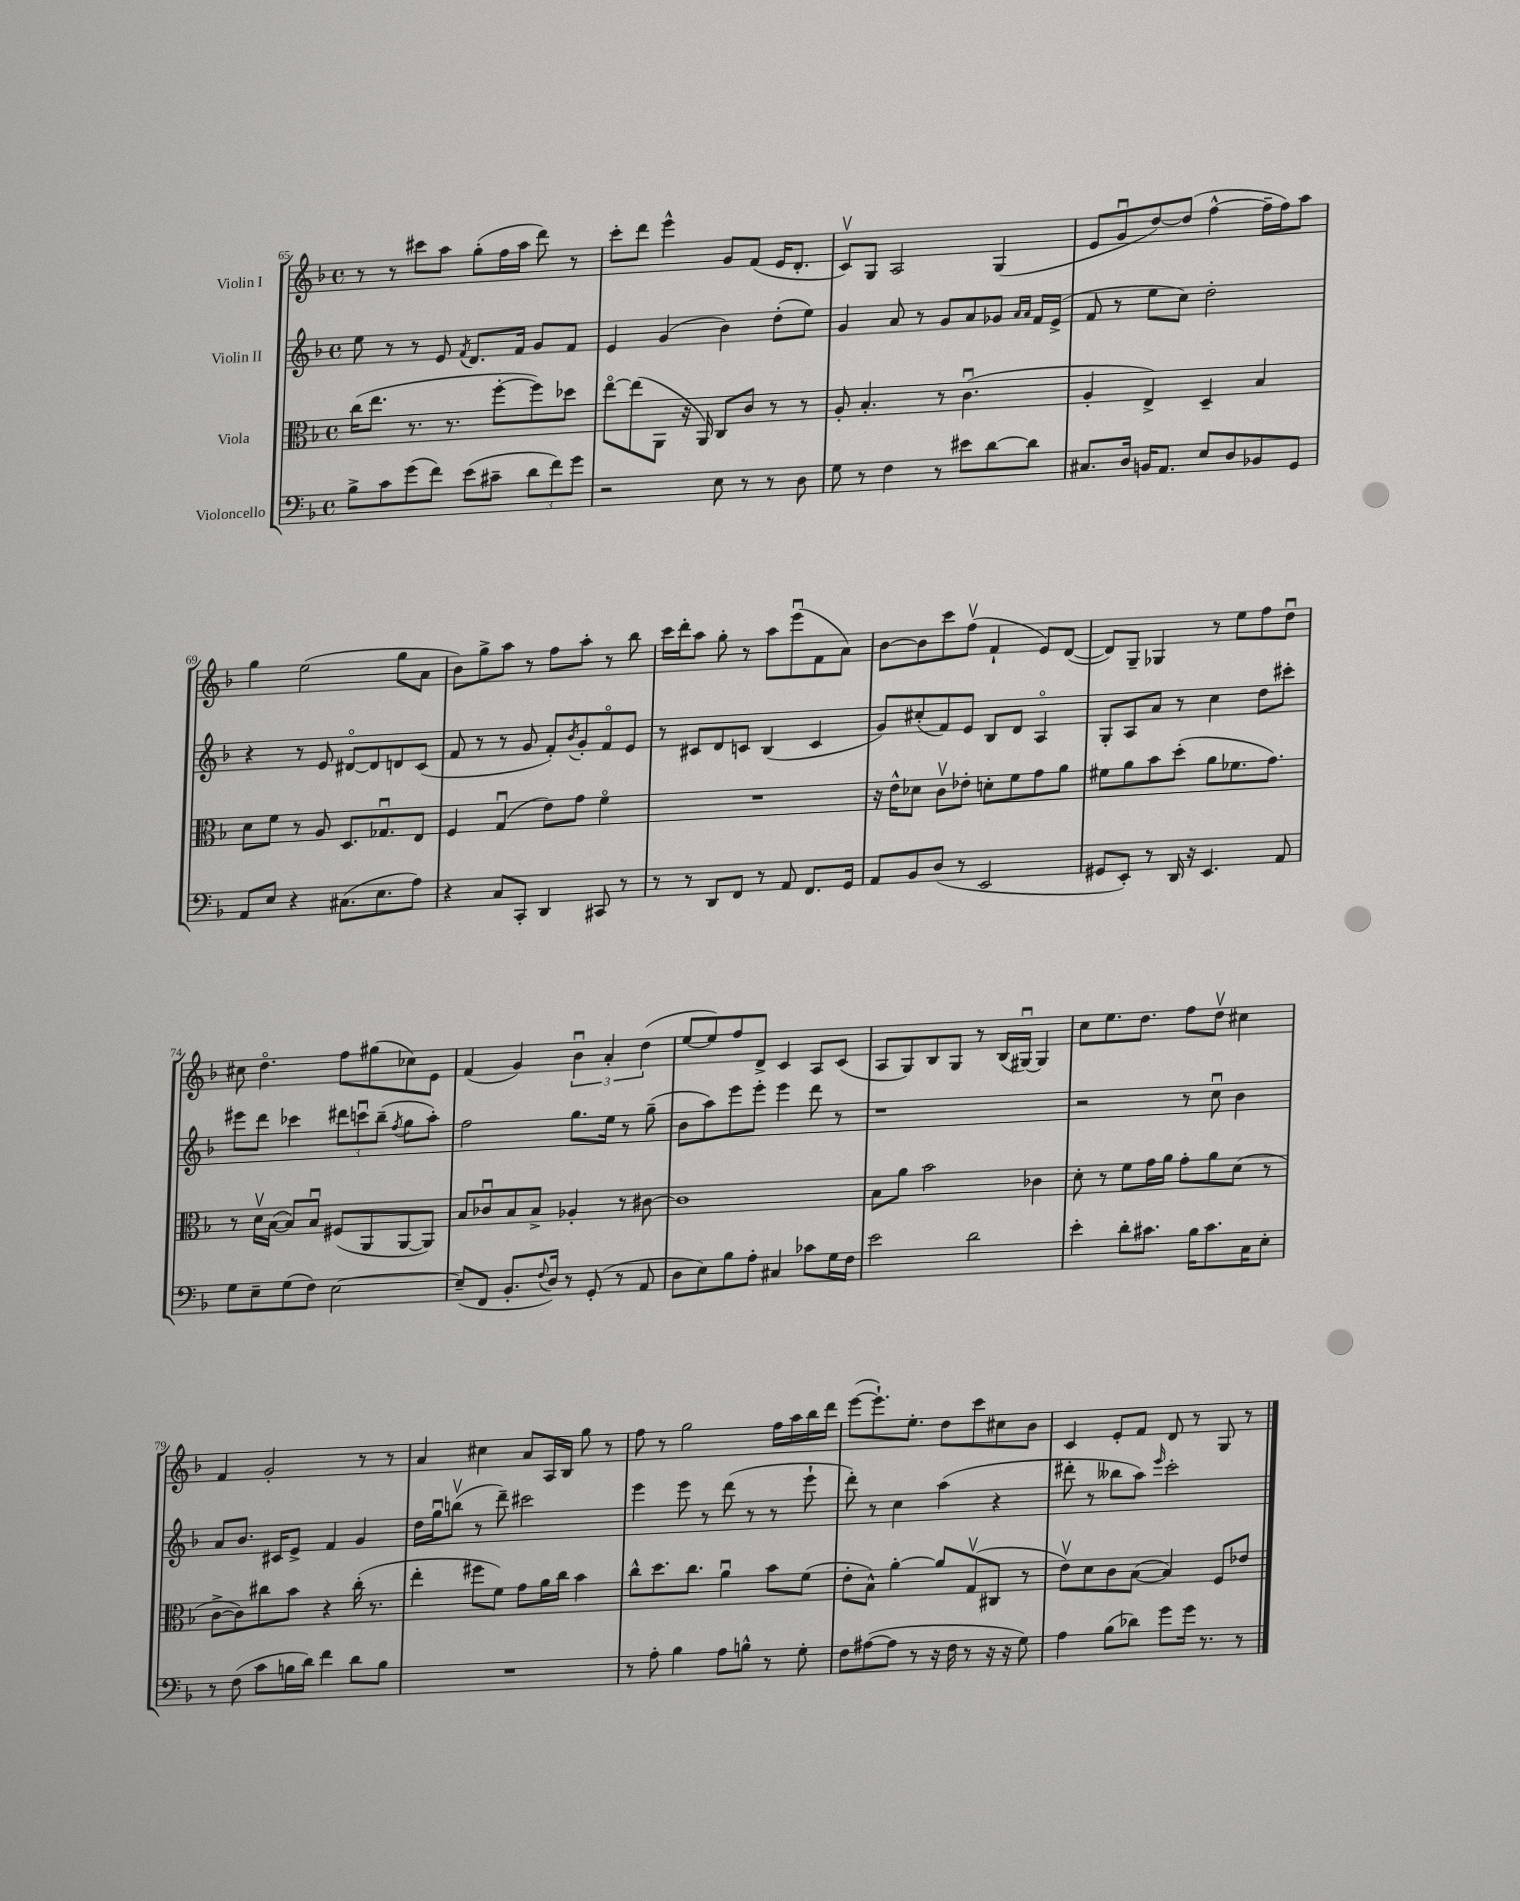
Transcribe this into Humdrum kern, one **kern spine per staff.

**kern	**kern	**kern	**kern
*staff4	*staff3	*staff2	*staff1
*clefF4	*clefC3	*clefG2	*clefG2
*k[b-]	*k[b-]	*k[b-]	*k[b-]
*M4/4	*M4/4	*M4/4	*M4/4
*met(c)	*met(c)	*met(c)	*met(c)
8B-^	(16cc	8ee	8r
.	8.ee	.	.
8c	.	8r	8r
(8g	8.r	8r	8ccc#
8f)	.	8e	8aa
.	8.r	.	.
.	.	8qf	.
(8e	.	8.d	(8gg'
8c#~	[8ff'	.	16ff
.	.	16f	16aa
12d	8ff])	8g	8ddd)
12f)	.	.	.
.	8dd-	8f	8r
12g	.	.	.
=	=	=	=
2r	[8eeo	4e	8ccc'
.	(8ee]	.	8ddd
.	8AA	(4g	4eee^^
.	16r	.	.
.	16AA)	.	.
8E	8C	4b-)	8g
8r	8c	.	(8f
8r	8r	(8dd'	16e
.	.	.	8.d'
8D	8r	8ee)	.
=	=	=	=
8G	8A'	4g	8cv)
8r	4.B-'	.	8G
4F	.	8a	2A
.	.	8r	.
8r	8r	8g	.
8e#	(4.cu	8a	.
[8d	.	8g-	(4G
.	.	16qqa	.
.	.	16qqa	.
8d]	.	16f	.
.	.	(16e^	.
=	=	=	=
8.C#	4A'	8f	8e
.	.	8r	8gu
16D	.	.	.
16BB	4E^)	8ee	[8dd)
8.AA	.	.	.
.	.	8cc)	(8dd]
8E	4D~	2dd'	[4ff^^
8D	.	.	.
8BB-	4B-	.	16ff~]
.	.	.	16ff)
8GG	.	.	8aa
=	=	=	=
8AA	8d	4r	4gg
8E	8f	.	.
4r	8r	8r	(2ee
.	8A	8e	.
(8.C#	8.D	[8d#o	.
.	.	8d#]	.
8.E	8.G-u	.	.
.	.	8d	8gg
8A)	8E	(8c	8a
=	=	=	=
4r	4F	8f	8b-)
.	.	8r	8gg^
8C	(4Gu	8r	8aa
8CC'	.	8g	8r
4DD	8e)	8f')	8ff
.	.	8qb-	.
.	8g	8g'	8aa'
8CC#	4fo	8fo	8r
8r	.	8e	8bb-
=	=	=	=
8r	1r	8r	16ccc
.	.	.	16ddd'
8r	.	8c#	8aa
8DD	.	8d	8gg'
8FF	.	8c	8r
8r	.	(4B-	8aa
8AA	.	.	(8eeeu
8.FF	.	4c	8f
.	.	.	8a)
16GG	.	.	.
=	=	=	=
8AA	16r	8g)	[8b-
.	16e^^	.	.
8BB-	8d-	(8cc#'	8b-]
(8D	8cv	8f)	8ccc
8r	8e-'	8e	(8ffv
2EE	8d'	8B-	4f`
.	8f	8d	.
.	8g	4Ao	8e)
.	8a	.	([8d
=	=	=	=
8GG#	8f#	8G'	8d])
8EE')	8a	8A	8G~
8r	8b-	8a	4G-
16DD	(8dd'	8r	.
16r	.	.	.
4.EE	8a	4cc	8r
.	8.f-	.	8ee
.	.	8dd	8ff
.	8.g)	.	.
8AA	.	8ccc#'	8ddu
=	=	=	=
8G	8r	8eee#	8cc#
8E~	16dv	8ddd	4.ddo
.	([16B-	.	.
(8G	8B-])	4ccc-	.
8F)	8B-u	.	.
[2E	(8F#	12ddd#	8ff
.	.	12cccu	.
.	8AA	.	(8gg#
.	.	(12bb-~	.
.	.	8qff	.
.	[8AA	8gg	8cc-)
.	8AA])	8aa')	8e
=	=	=	=
(8E~]	8B-	2ff	(4f
8FF	8c-u	.	.
8.BB-'	8B-	.	4g)
.	8B-^	.	.
8qqF	.	.	.
16D)	.	.	.
8r	4A-'	8.gg	6b-u
(8GG'	.	.	.
.	.	.	6a'
.	.	16ee	.
8r	8r	8r	.
.	.	.	(6dd
8AA	[8c#	(8gg~	.
=	=	=	=
8D	1c#]	8b-	[8ee
8E)	.	8aa)	8ee])
8B-	.	8eee	8ff
8A'	.	8eee'	8d^
4C#	.	4eee	4c
8c-	.	8ddd	8A
16G	.	8r	(8c
16F	.	.	.
=	=	=	=
2e	8B-	1r	8A
.	8a	.	8G)
.	2b-	.	8B-
.	.	.	8G
2d	.	.	8r
.	.	.	(16B-
.	.	.	[16G#u)
.	4c-	.	4G#]
=	=	=	=
4e'	8d'	2r	8cc
.	8r	.	8.ee
8d'	8f	.	.
.	.	.	8.dd
8.c#	16g	.	.
.	16a	.	.
.	8g'	8r	8ff
16B-	.	.	.
8.c#	8a	8ccu	8ddv
.	(8d	4b-	4cc#
16C	.	.	.
8E'	8r	.	.
=	=	=	=
8r	[8c^	8a	4f
(8F	8c])	8.b-	.
8c	8cc#	.	2g'
.	.	16c#	.
16B	8b-	8e^	.
16d)	.	.	.
4f	4r	4f	.
8d	(16cc#'	4g	8r
.	8.r	.	.
8B	.	.	8r
=	=	=	=
1r	4ee'	16dd	4a
.	.	16ggu	.
.	.	(8bbv	.
.	8ff#	8r	4cc#
.	8f)	8ddd~)	.
.	8g	2ccc#	8a
.	16a	.	16A
.	16cc	.	16B-
.	4b-	.	8gg
.	.	.	8r
=	=	=	=
8r	8cc^^	4eee	8ff
8A'	8.dd	.	8r
4B-	.	8eee	2gg
.	8.cc	.	.
.	.	8r	.
8A	4au	(8ddd	.
8B^^	.	8r	.
8r	8b-	8r	16ff
.	.	.	16aa
8G'	(8f	8eee`	16bb-
.	.	.	16ddd
=	=	=	=
8F	8e'	8ddd')	([8eee
([8A#	8B-^^)	8r	8.eee`])
8A#]	[4a'	4cc	.
.	.	.	8.ee'
8r	.	.	.
16r	8a]	(4aa	8dd
16F	.	.	.
8r	(8Gv	.	8ccc
16r	8C#	4r	8cc#
16r	.	.	.
8G)	8r	.	8b-
=	=	=	=
4A	8ev)	8ddd#'	4c
.	8d	8r	.
(8B-	8c	8bb--	8e'
8d-)	([8B-	8aa)	8f
.	.	16qqeee	.
8g	4B-])	2ccc'	8d
16g	.	.	8r
8.r	.	.	.
.	8F	.	8G
8r	8e-	.	8r
==	==	==	==
*-	*-	*-	*-
